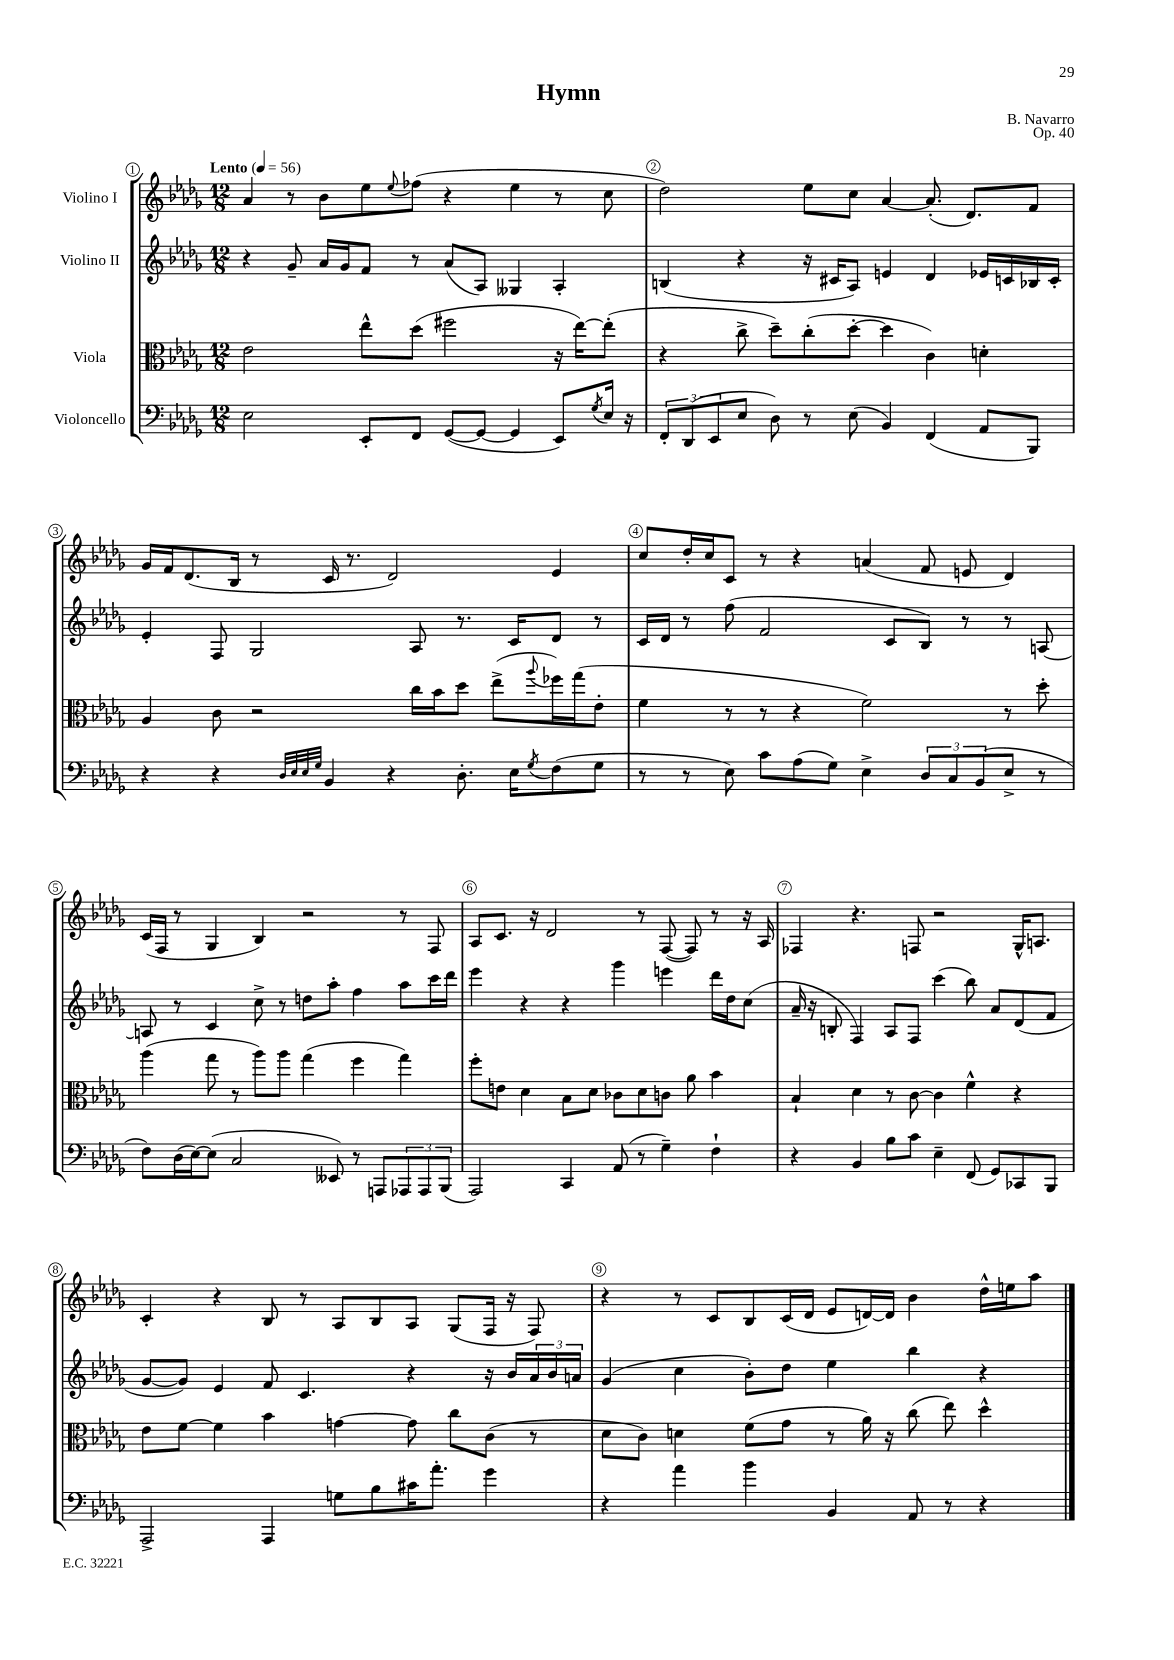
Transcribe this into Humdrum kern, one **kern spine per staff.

**kern	**kern	**kern	**kern
*staff4	*staff3	*staff2	*staff1
*clefF4	*clefC3	*clefG2	*clefG2
*k[b-e-a-d-g-]	*k[b-e-a-d-g-]	*k[b-e-a-d-g-]	*k[b-e-a-d-g-]
*M12/8	*M12/8	*M12/8	*M12/8
*MM56	*MM56	*MM56	*MM56
2E-\	2e-\	4r	4a-/
.	.	8g-~/	8r
.	.	16a-/LL	8b-\L
.	.	16g-/J	.
8EE-'/L	8ee-^^\L	8f/J	8ee-\
.	.	.	8qqee-/
8FF/J	(8dd-\J	8r	(8ff-\J
([8GG-/L	2ff#\	(8a-/L	4r
8GG-/_J	.	8A-/J)	.
4GG-/]	.	4G--/	4ee-\
8EE-/L)	16r	4A-'/	8r
.	[16ee-\LK)	.	.
8qG-/	.	.	.
16E-/Jk	(8ee-'\]J	.	8cc\
16r	.	.	.
=	=	=	=
12FF'/L	4r	(4B/	2dd-\)
(12DD-/	.	.	.
12EE-/	.	.	.
8E-/J	8cc^\	4r	.
8D-\)	8dd-~\L)	.	.
8r	(8cc'\	16r	8ee-\L
.	.	16c#/LK	.
(8E-\	[8dd-'\J	8A-/J)	8cc\J
4BB-/)	4dd-\]	4e/	[4a-/
(4FF/	4c\)	4d-/	(8.a-'/]
.	.	.	8.d-/L)
8AA-/L	4d'\	16e-/LL	.
.	.	16c/	.
8BBB-/J)	.	16B-/	8f/J
.	.	16c'/JJ	.
=	=	=	=
4r	4A-/	4e-'/	16g-/LL
.	.	.	16f/J
.	.	.	(8.d-/
4r	8c\	8F/	.
.	.	.	16B-/Jk
.	2r	2G-/	8r
32qqD-/LLL	.	.	.
32qqE-/	.	.	.
32qqE-/	.	.	.
32qqG-/JJJ	.	.	.
4BB-/	.	.	16c/
.	.	.	8.r
4r	.	.	2d-/)
.	16cc\LL	8A-/	.
.	16b-\J	.	.
8.D-'\	8dd-\J	8.r	.
.	(8ee-^\L	.	.
16E-\LK	.	16c/LK	.
8qG-/	8qqaa-/	.	.
(8F\	16ff-\L)	8d-/J	4e-/
.	(16gg-\J	.	.
8G-\J	8e-'\J	8r	.
=	=	=	=
8r	4f\	16c/LL	8cc/L
.	.	16d-/JJ	.
8r	.	8r	16dd-'/L
.	.	.	16cc/J
8E-\)	8r	(8ff\	8c/J
8c\L	8r	2f/	8r
(8A-\	4r	.	4r
8G-\J)	.	.	.
4E-^\	2f\)	.	(4a/
.	.	8c/L	.
12D-/L	.	8B-/J)	8f/
12C/	.	.	.
.	.	8r	8e/
(12BB-/	.	.	.
8E-^/J	8r	8r	4d-/)
8r	8dd-'\	[8A/	.
=	=	=	=
8F\L)	(4aa-\	8A/]	(16c/LL
.	.	.	16F/JJ
(16D-\L	.	8r	8r
[16E-\J)	.	.	.
(8E-\]J	8gg-\	4c/	4G-/
2C/	8r	.	.
.	8aa-\L)	8cc^\	4B-/)
.	8aa-\J	8r	.
.	(4gg-\	8dd\L	2r
8EE--/)	.	8aa-'\J	.
8r	4ff\	4ff\	.
8AAA/L	.	.	.
12AAA-/	4gg-\)	8aa-\L	8r
12AAA-/	.	.	.
.	.	16ccc\L	8F/
(12BBB-/J	.	.	.
.	.	16ddd-\JJ	.
=	=	=	=
2AAA-/)	8ff'\L	4eee-\	8A-/L
.	8e\J	.	8.c/J
.	4d-\	4r	.
.	.	.	16r
.	.	.	2d-/
4CC/	8B-\L	4r	.
.	8d-\J	.	.
(8AA-/	8c-\L	4ggg-\	.
8r	8d-\	.	8r
4G-~\)	8c\J	4eee\	([8F/
.	8a-\	.	8F/])
4F`\	4b-\	16ddd-\LL	8r
.	.	16dd-\J	.
.	.	(8cc\J	16r
.	.	.	16A-/
=	=	=	=
4r	4B-`/	16a-~/	4F-/
.	.	16r	.
.	.	8B'/	.
4BB-/	4d-\	4F/)	4.r
8B-\L	8r	8A-/L	.
8c\J	[8c\	8F/J	8F/
4E-~\	4c\]	(4ccc\	2r
(8FF/	4f^^\	8bb-\)	.
8GG-/L)	.	8a-/L	.
8CC-/	4r	(8d-/	16G-^^/LK
.	.	.	8.A/J
8BBB-/J	.	8f/J	.
=	=	=	=
2AAA-^/	8e-\L	[8g-/L	4c'/
.	[8f\J	8g-/]J)	.
.	4f\]	4e-/	4r
4AAA-/	4b-\	8f/	8B-/
.	.	4.c/	8r
8G\L	[4g\	.	8A-/L
8B-\	.	.	8B-/
16c#\K	8g\]	4r	8A-/J
8.a-'\J	.	.	.
.	8cc\L	.	(8G-/L
4g-\	(8c\J	16r	16F/Jk
.	.	16b-/LL	16r
.	8r	24a-/	8F/)
.	.	24b-/	.
.	.	24a/JJ	.
=	=	=	=
4r	8d-\L	(4g-/	4r
.	8c\J)	.	.
4a-\	4d\	4cc\	8r
.	.	.	8c/L
4b-\	(8f\L	8b-'\L)	8B-/
.	8g-\J	8dd-\J	(16c/L
.	.	.	16d-/JJ
4BB-/	8r	4ee-\	8e-/L
.	16a-\)	.	[16d/L)
.	16r	.	16d/]JJ
8AA-/	(8cc\	4bb-\	4b-\
8r	8ee-\)	.	.
4r	4dd-^^\	4r	16dd-^^\LL
.	.	.	16ee\J
.	.	.	8aa-\J
==	==	==	==
*-	*-	*-	*-
